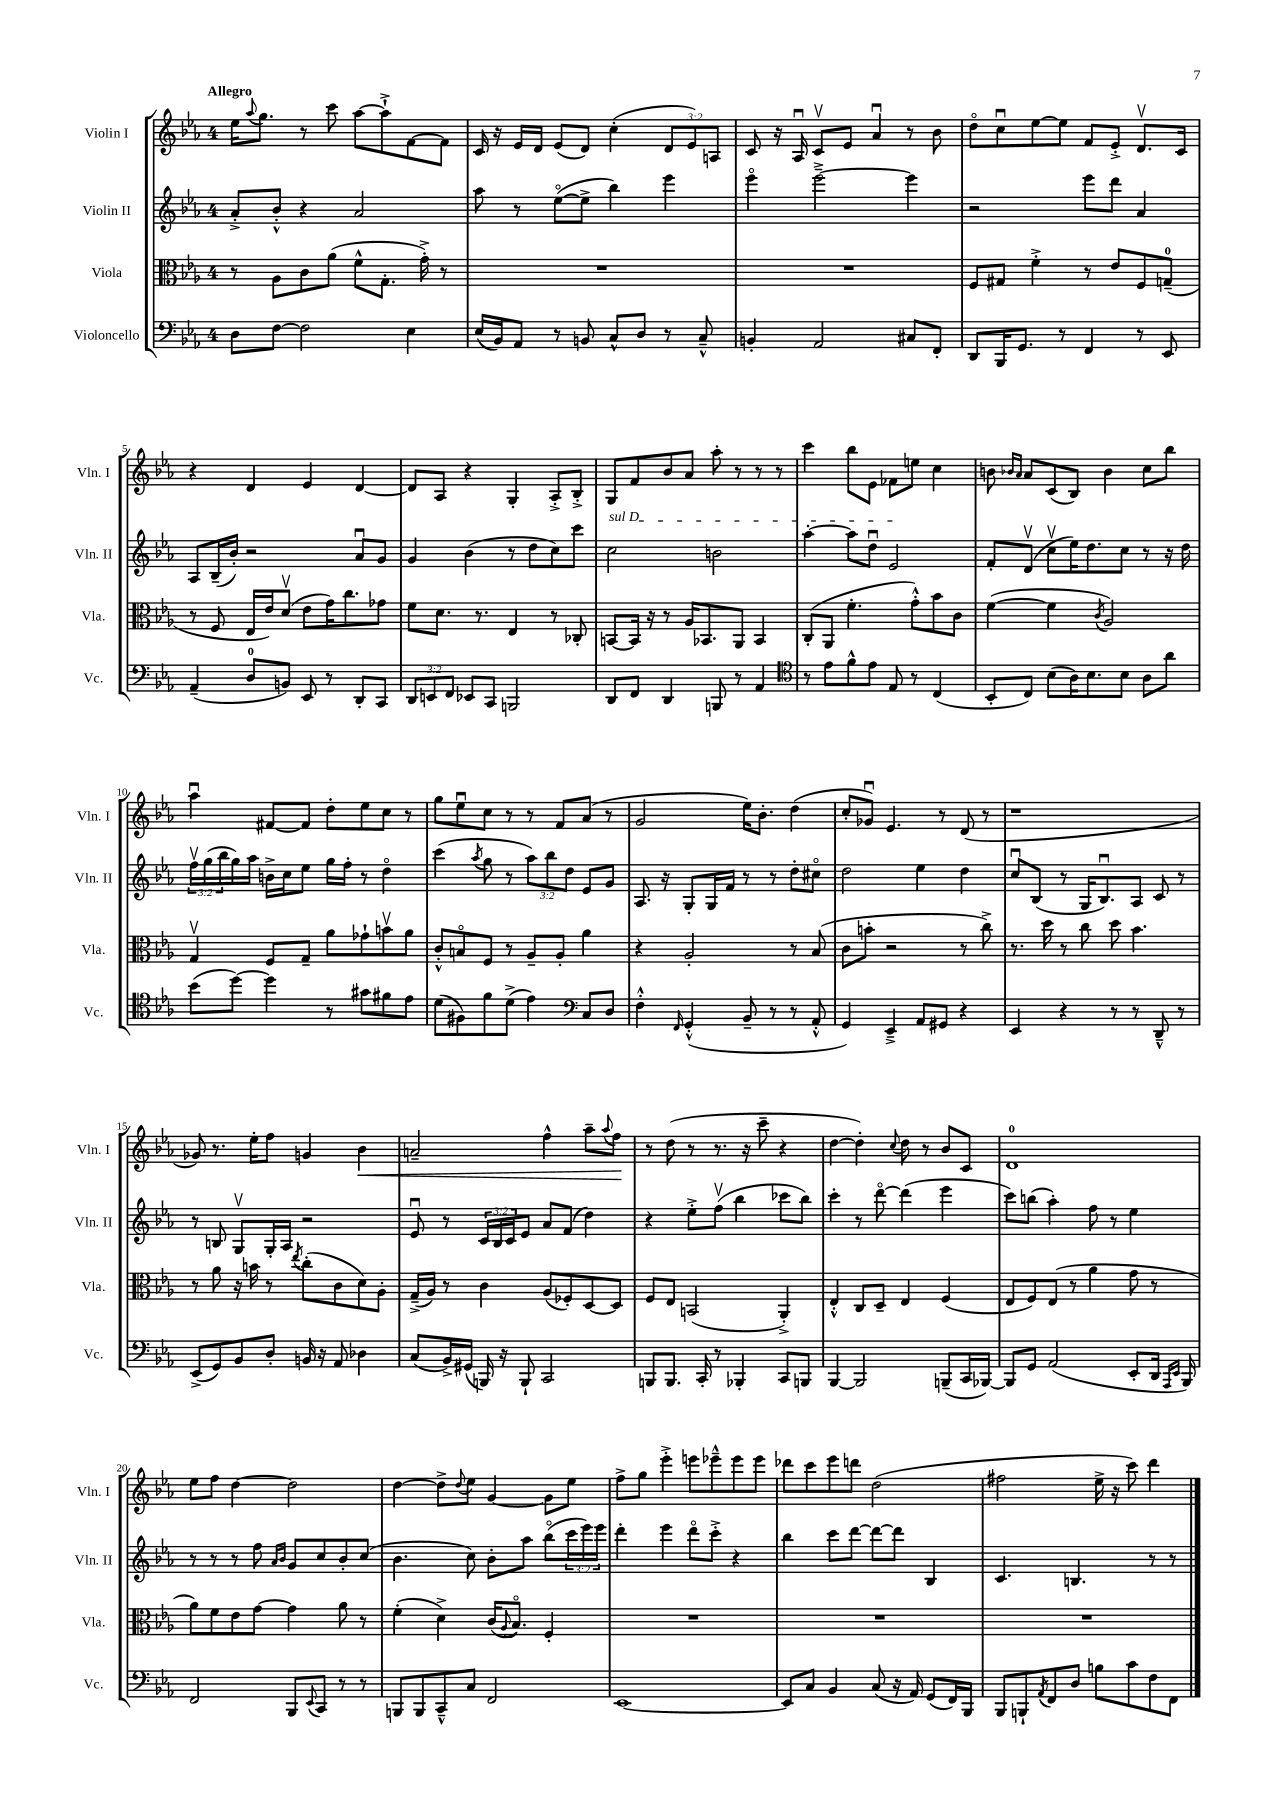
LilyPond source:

<<
\new StaffGroup <<
\new Staff = "s0" \with { instrumentName = "Violin I" shortInstrumentName = "Vln. I" } {
    \clef treble \key ees \major \once \override Staff.TimeSignature.style = #'single-digit \time 4/4 \override Staff.TupletNumber.text = #tuplet-number::calc-fraction-text \tempo "Allegro"
    ees''16 \appoggiatura { aes''8 } g''8. r8 c'''8 aes''8~ aes''8-!-> f'8~ f'8 |
    c'16 r16 ees'16 d'16 ees'8( d'8) c''4-.( \tuplet 3/2 { d'8 ees'8) a8 } |
    c'8 r16 aes16\downbow c'8\upbow ees'8 aes'4\downbow r8 bes'8 |
    d''8\flageolet c''8\downbow ees''8~ ees''8 f'8 ees'8-.-> d'8.\upbow c'16 |
    r4 d'4 ees'4 d'4~ |
    d'8 aes8 r4 g4-. aes8-.-> bes8-.-> |
    g8 f'8 bes'8 aes'8 aes''8-. r8 r8 r8 |
    c'''4 bes''8 ees'8 fes'8 e''8 c''4 |
    b'8 \grace { bes'16 aes'16 } aes'8 c'8( bes8) bes'4 c''8 bes''8 |
    aes''4\downbow fis'8~ fis'8 d''8-. ees''8 c''8 r8 |
    g''8 ees''8\downbow c''8 r8 r8 f'8 aes'8( r8 |
    g'2 ees''16) bes'8.-. d''4( |
    c''8-. ges'8\downbow) ees'4. r8 d'8( r8 |
    r1 |
    ges'8) r8. ees''16-. f''8 g'4 bes'4\< |
    a'2-- f''4-^ aes''8-- \appoggiatura { aes''8 } f''8\! |
    r8 d''8( r8 r8. r16 c'''8-- r4 |
    d''4~ d''4-.) \appoggiatura { c''8 } d''8 r8 bes'8 c'8 |
    d'1-0 |
    ees''8 f''8 d''4~ d''2 |
    d''4~ d''8-> \appoggiatura { d''8 } ees''8 g'4~ g'8 ees''8 |
    f''8-> g''8 ees'''4-.-> e'''8 ees'''8---^ ees'''8 ees'''8 |
    des'''8 c'''8 ees'''8 d'''8 d''2( |
    fis''2 ees''16-> r16 c'''8) d'''4 \bar "|." |
}
\new Staff = "s1" \with { instrumentName = "Violin II" shortInstrumentName = "Vln. II" } {
    \clef treble \key ees \major \once \override Staff.TimeSignature.style = #'single-digit \time 4/4 \override Staff.TupletNumber.text = #tuplet-number::calc-fraction-text
    aes'8-.-> bes'8-.-^ r4 aes'2 |
    aes''8 r8 ees''8~\flageolet( ees''8-> bes''4) ees'''4 |
    ees'''4\flageolet ees'''2~---> ees'''4 |
    r2 ees'''8 d'''8 aes'4 |
    aes8 bes16--( bes'16-.) r2 aes'8\downbow g'8 |
    g'4 bes'4( r8 d''8 c''8) c'''8 |
    \once \override TextSpanner.bound-details.left.text = \markup { \italic "sul D" } c''2\startTextSpan b'2 |
    aes''4~-. aes''8 d''8\downbow ees'2\stopTextSpan |
    f'8-. d'8\upbow( c''8\upbow ees''16) d''8. c''8 r8 r16 d''16 |
    \tuplet 3/2 { f''16\upbow g''16( bes''16 } g''16) aes''16 b'16-> c''16 ees''8 g''16 f''16-. r8 d''4\flageolet |
    c'''4( \acciaccatura { aes''8 } g''8 r8 \tuplet 3/2 { aes''8) bes''8 d''8 } ees'8 g'8 |
    aes8. r16 g8-. g16 f'16 r8 r8 d''8-. cis''8\flageolet |
    d''2 ees''4 d''4 |
    c''8\downbow bes8( r8 g16 bes8.\downbow) aes8 c'8 r8 |
    r8 b8 g8\upbow g16-. aes16 r2 |
    ees'8\downbow r8 \tuplet 3/2 { c'16 bes16 c'16 } ees'8 aes'8 f'8( d''4) |
    r4 ees''8-.-> f''8\upbow( bes''4 ces'''8 bes''8) |
    c'''4-. r8 d'''8~\flageolet d'''4( ees'''4 |
    c'''8) b''8( aes''4-.) f''8 r8 ees''4 |
    r8 r8 r8 f''8 \grace { aes'16 bes'16 } g'8 c''8 bes'8-. c''8( |
    bes'4. c''8) bes'8-. aes''8 bes''8\flageolet( \tuplet 3/2 { c'''16 ees'''16) ees'''16 } |
    d'''4-. ees'''4 d'''8\flageolet c'''8-.-> r4 |
    bes''4 c'''8 d'''8~ d'''8~ d'''8 bes4 |
    c'4. b4. r8 r8 \bar "|." |
}
\new Staff = "s2" \with { instrumentName = "Viola" shortInstrumentName = "Vla." } {
    \clef alto \key ees \major \once \override Staff.TimeSignature.style = #'single-digit \time 4/4
    r8 aes8 c'8 aes'8( f'8-^ g8.-. g'16-.->) r8 |
    R1 |
    R1 |
    f8 gis8 f'4-.-> r8 ees'8 f8 g8-0--( |
    r8 f8 ees16 ees'16) d'8\upbow( ees'8 g'16) c''8. ges'8 |
    f'8 d'8. r8. ees4 r8 ces8-. |
    b,8~ b,16 r16 r8 aes16 bes,8. aes,8 bes,4 |
    c8-.( aes,8 f'4.-. g'8-.-^) bes'8 c'8 |
    f'4~( f'4 \acciaccatura { c'8 } aes2) |
    g4\upbow f8 g8-- aes'8 ges'8-! b'8\upbow aes'8 |
    c'8-.-^ b8\flageolet f8 r8 aes8-- aes8-. aes'4 |
    r4 aes2-. r8 bes8( |
    c'8 b'8-. r2 r8 c''8->) |
    r8. d''16 r8 c''8 d''8 bes'4. |
    r8 aes'8 r16 b'16 r8 \acciaccatura { ees''8 } c''8-.( c'8 d'8) aes8-. |
    g16--->( aes16) r8 c'4 aes8( fes8-.) d8~ d8 |
    f8 ees8 b,2( aes,4-.->) |
    ees4-.-^ c8 d8-- ees4 f4( |
    ees8 f8) ees8( r8 aes'4 g'8 r8 |
    aes'8) f'8 ees'8 g'8~ g'4 aes'8 r8 |
    f'4-.( d'4->) c'16( \appoggiatura { aes8 } bes8.\flageolet) f4-. |
    R1 |
    R1 |
    R1 \bar "|." |
}
\new Staff = "s3" \with { instrumentName = "Violoncello" shortInstrumentName = "Vc." } {
    \clef bass \key ees \major \once \override Staff.TimeSignature.style = #'single-digit \time 4/4 \override Staff.TupletNumber.text = #tuplet-number::calc-fraction-text
    d8 f8~ f2 ees4 |
    ees16( bes,16) aes,8 r8 b,8 c8-^ d8 r8 c8---^ |
    b,4-. aes,2 cis8 f,8-. |
    d,8 bes,,16 g,8. r8 f,4 r8 ees,8 |
    aes,4--( d8-0 b,8) ees,8 r8 d,8-. c,8 |
    \tuplet 3/2 { d,8 e,8 f,8 } ees,8 c,8 b,,2 |
    d,8 f,8 d,4 b,,8 r8 aes,4 |
    \clef tenor r8 ees'8 f'8-^ ees'8 ees8 r8 c4( |
    bes,8-. c8) bes8( aes16) bes8. bes8 aes8 aes'8 |
    bes'8( d''8~) d''4 r8 gis'8 fis'8 ees'8 |
    d'8( fis8) f'8 d'8->( ees'4) \clef bass c8 d8 |
    f4-.-^ \grace { f,16 } g,4-.-^( bes,8-- r8 r8 aes,8-.-^ |
    g,4) ees,4---> aes,8 gis,8 r4 |
    ees,4 r4 r8 r8 d,8---^ r8 |
    ees,8->( g,8) bes,8 d8-. b,16 r16 aes,8 des4 |
    c8( bes,16->) gis,16( b,,16) r16 b,,8-! c,2 |
    b,,8 b,,8. c,16-. r8 bes,,4-. c,8 b,,8 |
    bes,,4~ bes,,2 b,,8--( c,16 bes,,16~) |
    bes,,8 g,8 aes,2( ees,8-. d,16 \grace { aes,,16 ees,16 } bes,,16) |
    f,2 bes,,8 \appoggiatura { ees,8 } c,8 r8 r8 |
    b,,8 b,,8 c,8---^ c8 f,2 |
    ees,1~ |
    ees,8 c8 bes,4 c8( r16 aes,16) g,8( f,16) bes,,16 |
    bes,,8 b,,8-! \acciaccatura { aes,8 } f,8 d8 b8 c'8 f8 f,8 \bar "|." |
}
>>
>>
